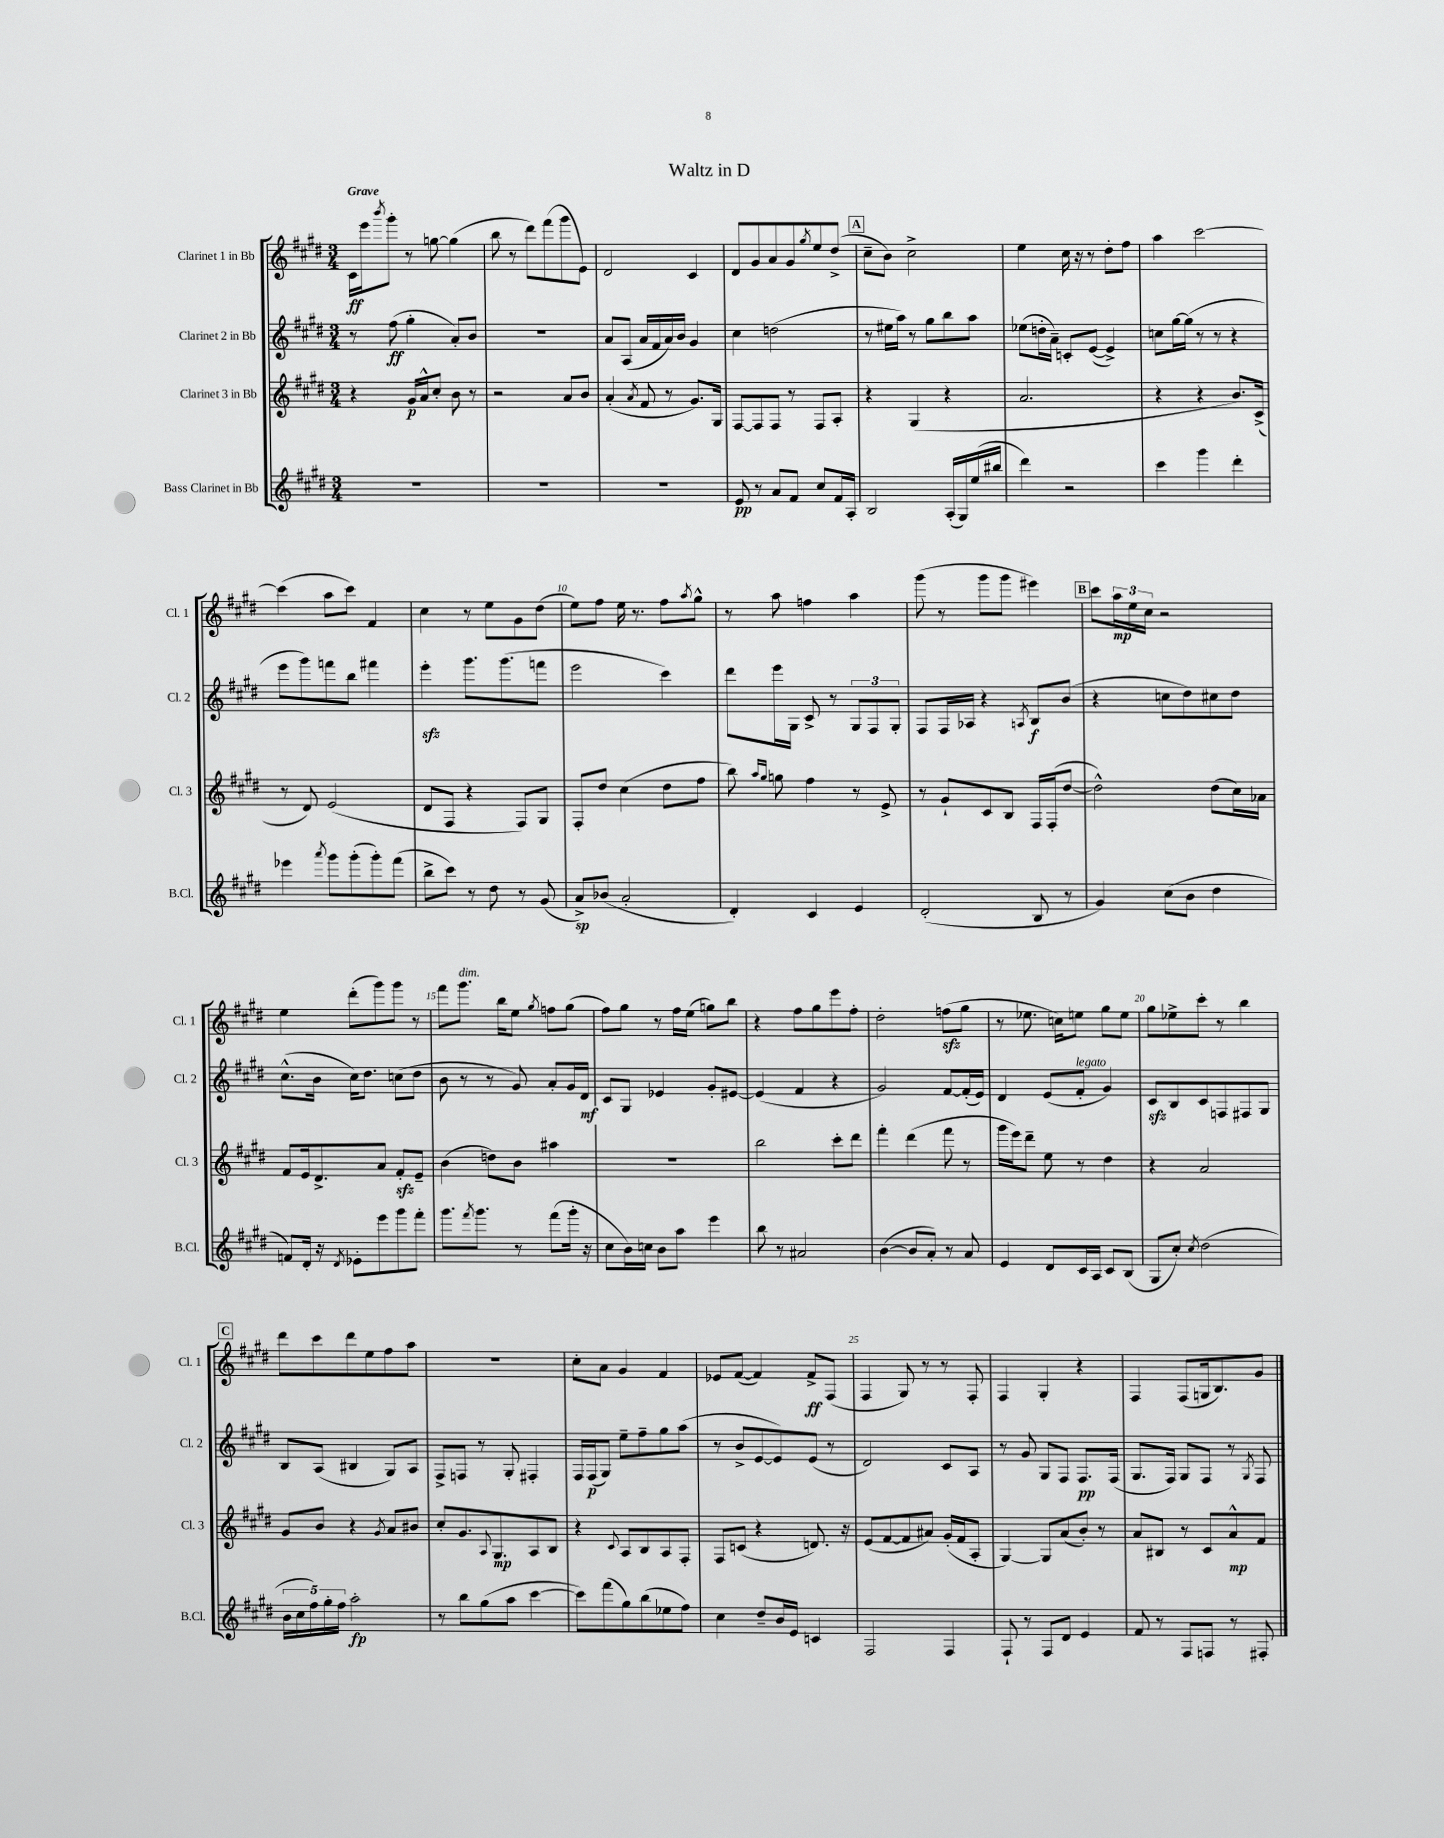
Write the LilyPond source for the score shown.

\header { title = "Waltz in D" }
<<
\new StaffGroup <<
\new Staff = "s0" \with { instrumentName = "Clarinet 1 in Bb" shortInstrumentName = "Cl. 1" } {
    \clef treble \key e \major \numericTimeSignature \time 3/4 \tempo "Grave"
    cis'16\ff e'''16 \acciaccatura { b'''8 } gis'''8-. r8 g''8~ g''4( |
    b''8 r8 dis'''8) fis'''8( gis'''8 e'8) |
    dis'2 cis'4 |
    dis'8 gis'8 a'8 gis'8 \acciaccatura { gis''8 } e''8 dis''8->( |
    \mark \markup { \box "A" } cis''8-- b'8) cis''2-> |
    e''4 cis''16 r16 r8 dis''8-. fis''8 |
    a''4 cis'''2~ |
    cis'''4( a''8 cis'''8) fis'4 |
    cis''4 r8 e''8 gis'8 dis''8( |
    e''8) fis''8 e''16 r8. fis''8 \acciaccatura { a''8 } gis''8-^ |
    r8 a''8 f''4 a''4 |
    gis'''8( r8 gis'''8 gis'''8 eis'''4) |
    \mark \markup { \box "B" } cis'''8 \tuplet 3/2 { a''16\mp e''16 cis''16 } r2 |
    e''4 dis'''8-.( gis'''8) gis'''8 r8 |
    fis'''8 gis'''8.^\markup { \italic "dim." } b''16 e''8 \acciaccatura { gis''8 } f''8 gis''8( |
    fis''8) gis''8 r8 fis''16 e''16( g''8) b''8 |
    r4 fis''8 gis''8 e'''8 fis''8-. |
    dis''2-. f''8\sfz( gis''8 |
    r8 ees''8. c''16) e''8 gis''8 e''8 |
    gis''8 ees''8-> cis'''8-. r8 b''4 |
    \mark \markup { \box "C" } dis'''8 cis'''8 dis'''8 e''8 fis''8 a''8 |
    R2. |
    cis''8-. a'8 gis'4 fis'4 |
    ees'8 fis'8~( fis'4) fis'8->\ff fis8( |
    fis4 gis8) r8 r8 fis8-. |
    fis4 gis4-. r4 |
    fis4 fis8( g16 b8.) gis'8 \bar "|." |
}
\new Staff = "s1" \with { instrumentName = "Clarinet 2 in Bb" shortInstrumentName = "Cl. 2" } {
    \clef treble \key e \major \numericTimeSignature \time 3/4
    r8 fis''8\ff( gis''4-. a'8-.) b'8 |
    R2. |
    a'8 a8( a'16 fis'16 a'16) b'16 gis'4 |
    cis''4 d''2( |
    \mark \markup { \box "A" } r8 eis''16 a''16) r8 gis''8 b''8 a''8 |
    ees''8( d''16-. a'16--) c'8-. e'8~( e'4->) |
    c''8 gis''16~ gis''16( r8 r8 r4 |
    e'''8 gis'''8) f'''8 b''8 fis'''4 |
    e'''4-.\sfz gis'''8. gis'''8.( f'''8 |
    e'''2 cis'''4) |
    dis'''8 e'''16 gis16 cis'8-> r8 \tuplet 3/2 { gis8 fis8 gis8-. } |
    fis8 fis16 aes16 r4 \acciaccatura { a8 } b8\f b'8( |
    \mark \markup { \box "B" } r4 c''8 dis''8) cis''8 dis''8 |
    cis''8.-^( b'16 cis''16) dis''8. c''8( dis''8 |
    b'8 r8 r8 gis'8) a'8-. gis'16 dis'16\mf |
    cis'8 gis8 ees'4 gis'8-. eis'8~ |
    eis'4( fis'4 r4 |
    gis'2) fis'8~ fis'16-.( e'16) |
    dis'4 e'8( fis'8-.^\markup { \italic "legato" } gis'4) |
    cis'8\sfz b8 cis'8 f8 fis8 gis8 |
    \mark \markup { \box "C" } b8 a8( bis4 gis8) a8 |
    fis8-> f8 r8 gis8-. fis4-. |
    fis16 fis16\p( gis8) e''8-- fis''8-- gis''8 a''8( |
    r8 b'8-> e'8~ e'8) e'8( r8 |
    dis'2) cis'8 a8 |
    r8 gis'8 gis8 fis8 fis8.\pp fis16( |
    gis8. fis16) gis8 fis8 r8 \acciaccatura { gis8 } fis8 \bar "|." |
}
\new Staff = "s2" \with { instrumentName = "Clarinet 3 in Bb" shortInstrumentName = "Cl. 3" } {
    \clef treble \key e \major \numericTimeSignature \time 3/4
    r4 gis'16\p a'16-^ cis''8-. b'8 r8 |
    r2 a'8 b'8 |
    a'4-.( \acciaccatura { a'8 } fis'8 r8 gis'8.) gis16 |
    fis8~ fis8 fis8 r8 fis8 a8-. |
    \mark \markup { \box "A" } r4 gis4( r4 |
    a'2. |
    r4 r4 b'8.) cis'16->( |
    r8 dis'8) e'2( |
    dis'8 fis8 r4 fis8) gis8 |
    fis8-. dis''8 cis''4( dis''8 fis''8 |
    b''8) \grace { a''16 gis''16 } g''8 fis''4 r8 e'8-> |
    r8 gis'8-! cis'8 b8 fis16 fis16-.( dis''8~ |
    \mark \markup { \box "B" } dis''2-^) dis''8( cis''16) aes'16 |
    fis'8 e'16 dis'8.-> a'8 fis'8-.\sfz e'8-- |
    b'4( d''8) b'8 ais''4 |
    R2. |
    b''2 cis'''8-. dis'''8 |
    fis'''4-. dis'''4( fis'''8 r8 |
    gis'''16 e'''16) dis'''8-- e''8 r8 dis''4 |
    r4 a'2 |
    \mark \markup { \box "C" } gis'8 b'8 r4 \acciaccatura { gis'8 } a'8 bis'8 |
    cis''8-. gis'8. \appoggiatura { a8 } gis8.\mp a8 b8 |
    r4 \appoggiatura { cis'8 } a8 b8 a8 fis8-. |
    fis8 c'8( r4 d'8.) r16 |
    e'8( fis'8~ fis'8 ais'8) gis'16-.( fis'16 a8-. |
    gis4~) gis8 a'8( b'8-.) r8 |
    a'8 bis8 r8 cis'8 a'8-^\mp fis'8 \bar "|." |
}
\new Staff = "s3" \with { instrumentName = "Bass Clarinet in Bb" shortInstrumentName = "B.Cl." } {
    \clef treble \key e \major \numericTimeSignature \time 3/4
    R2. |
    R2. |
    R2. |
    e'8\pp r8 a'8 fis'8 cis''8 fis'16 a16-. |
    \mark \markup { \box "A" } b2 a16-.( gis16) e''16( bis''16 |
    dis'''4) r2 |
    cis'''4 gis'''4 dis'''4-. |
    ees'''4 \acciaccatura { a'''8 } gis'''8 gis'''8-.( gis'''8-.) fis'''8( |
    b''8-> cis'''8) r8 dis''8 r8 gis'8( |
    a'8->\sp) bes'8( a'2-. |
    dis'4-.) cis'4 e'4 |
    dis'2-.( b8 r8 |
    \mark \markup { \box "B" } gis'4) cis''8( b'8 dis''4 |
    f'8) dis'16-. r16 \acciaccatura { dis'8 } ees'8-. e'''8 gis'''8 fis'''8-. |
    gis'''8. \acciaccatura { fis'''8 } gis'''8. r8 fis'''8( gis'''16-. r16 |
    cis''8 b'16) c''16 b'8 a''8 e'''4 |
    b''8 r8 ais'2 |
    b'4~( b'8 a'8-.) r8 a'8 |
    e'4 dis'8 cis'16 a16 cis'8 b8( |
    gis8 cis''8-.) \acciaccatura { cis''8 } dis''2( |
    \mark \markup { \box "C" } \tuplet 5/4 { b'16 cis''16 fis''16) gis''16-. fis''16 } a''2-.\fp |
    r8 b''8 gis''8( a''8 cis'''4~ |
    cis'''8) fis'''8( gis''8) b''8( ees''8 fis''8) |
    cis''4 dis''8-- b'16 e'16 c'4 |
    fis2 fis4 |
    fis8-! r8 fis8 dis'8 e'4 |
    fis'8 r8 fis8 f8 r8 fis8-. \bar "|." |
}
>>
>>
\layout { \context { \Score \override BarNumber.break-visibility = ##(#f #t #t) barNumberVisibility = #(every-nth-bar-number-visible 5) } }
